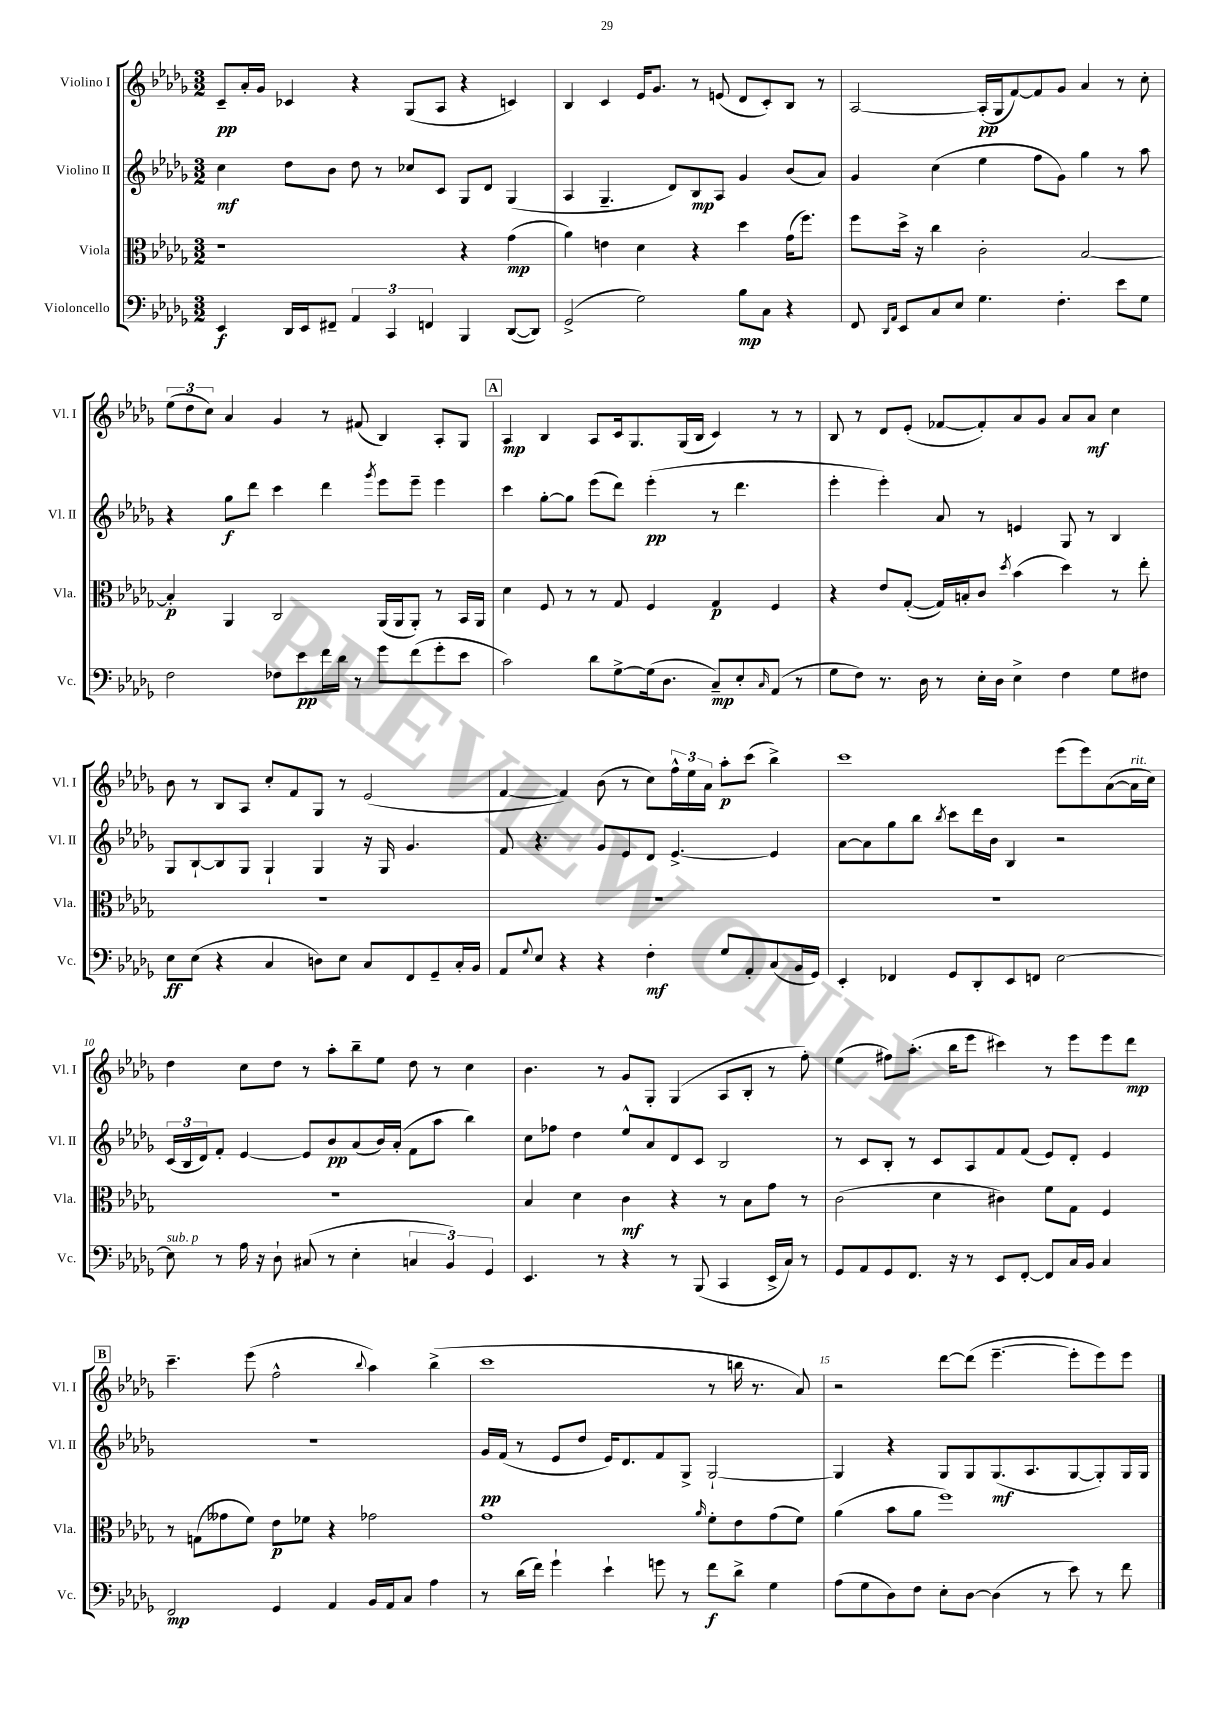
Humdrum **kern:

**kern	**kern	**kern	**kern
*staff4	*staff3	*staff2	*staff1
*clefF4	*clefC3	*clefG2	*clefG2
*k[b-e-a-d-g-]	*k[b-e-a-d-g-]	*k[b-e-a-d-g-]	*k[b-e-a-d-g-]
*M3/2	*M3/2	*M3/2	*M3/2
4EE-	1r	4cc	8c~
.	.	.	16a-'
.	.	.	16g-
16DD-	.	8dd-	4c-
16EE-	.	.	.
8FF#~	.	8b-	.
6AA-	.	8dd-	4r
.	.	8r	.
6CC	.	.	.
.	.	8cc-	(8G-
6FF	.	.	.
.	.	8c	8A-
4BBB-	4r	8G-	4r
.	.	8d-	.
([8DD-	(4g-	(4G-	4c)
8DD-])	.	.	.
=	=	=	=
(2GG-^	4a-)	4A-	4B-
.	4e	4.G-~	4c
2G-)	4d-	.	16e-
.	.	.	8.g-
.	.	8d-)	.
.	4r	8B-	8r
.	.	8A-	(8e
8B-	4dd-	4g-	8d-
8C	.	.	8c')
4r	(16g-	(8b-	8B-
.	8.ff)	.	.
.	.	8a-)	8r
=	=	=	=
8FF	8ff	4g-	[2A-
16qqDD-	.	.	.
16qqAA-	.	.	.
8EE-	16dd-^	.	.
.	16r	.	.
8C	4cc	(4cc	.
8E-	.	.	.
4.G-	2c'	4ee-	(16A-']
.	.	.	16G-
.	.	.	[8f)
.	.	8ff	8f]
4.F'	.	8g-)	8g-
.	[2B-	4gg-	4a-
8e-	.	8r	8r
8G-	.	8aa-	8cc'
=	=	=	=
2F	4B-']	4r	(12ee-
.	.	.	12dd-
.	.	.	12cc)
.	4AA-	8gg-	4a-
.	.	8ddd-	.
8F-	2C	4ccc	4g-
8e-	.	.	.
16f	.	4ddd-	8r
16d-	.	.	.
8r	.	.	(8f#
.	.	8qggg-	.
8g-	(16AA-	8eee-	4B-)
.	16AA-	.	.
(8f	8AA-')	8eee-~	.
8g-'	8r	4eee-	8A-'
8e-	16BB-	.	8G-
.	16AA-	.	.
=	=	=	=
2c)	4d-	4ccc	4A-
.	8F	[8gg-'	4B-
.	8r	8gg-]	.
8d-	8r	(8eee-	8A-
[8G-^	8G-	8ddd-)	16c
.	.	.	8.G-
(16G-]	4F	(4eee-'	.
8.D-	.	.	.
.	.	.	(16G-
.	.	.	16B-
8C~)	4G-	8r	4c)
8E-'	.	4.ddd-	.
16qqC	.	.	.
(8AA-	4F	.	8r
8r	.	.	8r
=	=	=	=
8G-	4r	4eee-'	8B-
8F)	.	.	8r
8.r	8e-	4eee-')	8d-
.	([8G-'	.	(8e-'
16D-	.	.	.
8r	16G-])	8a-	[8f-
.	16B'	.	.
16E-'	8c	8r	8f-'])
16D-	.	.	.
.	8qdd-	.	.
4E-^	(4b-	4e	8a-
.	.	.	8g-
4F	4dd-)	8G-	8a-
.	.	8r	8a-
8G-	8r	4B-	4cc
8F#	8ee-'	.	.
=	=	=	=
8E-	1.r	8G-	8b-
(8E-	.	[8B-`	8r
4r	.	8B-]	8B-
.	.	8G-	8A-
4C	.	4G-`	8cc'
.	.	.	8f
8D)	.	4G-	8G-
8E-	.	.	8r
8C	.	16r	(2e-
.	.	16G-	.
8FF	.	4.g-	.
8GG-~	.	.	.
16C'	.	.	.
16BB-	.	.	.
=	=	=	=
8AA-	1.r	8f	[4f
8qqG-	.	.	.
8E-	.	4.r	.
4r	.	.	4f])
4r	.	8g-	(8b-
.	.	8e-	8r
4F'	.	8d-	8cc)
.	.	[4.e-^	24ff^^
.	.	.	24ee-
.	.	.	24a-
8G-	.	.	8aa-'
8AA-'	.	.	(8ccc
(8C	.	4e-]	4bb-^)
16BB-	.	.	.
16GG-)	.	.	.
=	=	=	=
4EE-'	1.r	[8a-	1ccc
.	.	8a-]	.
4FF-	.	8gg-	.
.	.	8bb-	.
.	.	8qbb-	.
8GG-	.	8ccc	.
8DD-'	.	16ddd-	.
.	.	16b-	.
8EE-	.	4B-	.
8FF	.	.	.
[2E-	.	2r	(8eee-
.	.	.	8eee-)
.	.	.	([8a-
.	.	.	16a-]
.	.	.	16cc)
=	=	=	=
8E-]	1.r	(24c	4dd-
.	.	24B-	.
.	.	24d-)	.
8r	.	8f'	.
16A-	.	[4e-	8cc
16r	.	.	.
8D-`	.	.	8dd-
(8C#	.	8e-]	8r
8r	.	8b-	8aa-'
4E-'	.	(8a-	8bb-~
.	.	16b-)	8ee-
.	.	(16a-'	.
6C	.	8f	8dd-
.	.	8aa-	8r
6BB-)	.	.	.
.	.	4bb-)	4cc
6GG-	.	.	.
=	=	=	=
4.EE-	4B-	8cc	4.b-
.	.	8ff-	.
.	4d-	4dd-	.
8r	.	.	8r
4r	4c	8ee-^^	8g-
.	.	8a-	8G-'
8r	4r	8d-	(4G-
(8BBB-	.	8c	.
4CC	8r	2B-	8A-
.	8B-	.	8B-'
16EE-^	8g-	.	8r
16C)	.	.	.
8r	8r	.	8ff')
=	=	=	=
8GG-	(2c	8r	(4ee-
8AA-	.	8c	.
8GG-	.	8B-'	8ff#)
8.FF	.	8r	(8.aa-'
.	4d-	8c	.
16r	.	.	16bb-
8r	.	8A-	8eee-
8EE-	4c#)	8f	4ccc#)
[8FF'	.	(8f	.
8FF]	8f	8e-)	8r
16C	8G-	8d-'	8eee-
16BB-	.	.	.
4C	4F	4e-	8eee-
.	.	.	8ddd-
=	=	=	=
2FF	8r	1.r	4.ccc~
.	(8G	.	.
.	8g--	.	.
.	8f)	.	(8eee-
4GG-	8e-	.	2ff^^
.	8f-	.	.
4AA-	4r	.	.
.	.	.	8qqbb-
16BB-	2g-	.	4aa-)
16AA-	.	.	.
8C	.	.	.
4A-	.	.	(4bb-^
=	=	=	=
8r	1g-	16g-	1ccc
.	.	(16f	.
(16d-	.	8r	.
16f)	.	.	.
4g-`	.	8e-	.
.	.	8dd-	.
4e-`	.	16e-)	.
.	.	8.d-	.
8g	.	8f	.
8r	.	8G-^	.
.	16qqa-	.	.
8f	8f'	[2G-`	8r
8d-^	8e-	.	16bb
.	.	.	8.r
4G-	(8g-	.	.
.	8f)	.	8a-)
=	=	=	=
(8A-	(4a-	4G-]	2r
8G-	.	.	.
8D-)	8b-	4r	.
8F	8a-	.	.
8E-'	1ff)	8G-	[8ddd-
[8D-	.	8G-	(8ddd-]
(4D-]	.	(8.G-	[4.eee-~
.	.	8.A-	.
8r	.	.	.
8e-)	.	[8G-	8eee-']
8r	.	8G-'])	8eee-)
8f	.	16G-	8eee-
.	.	16G-	.
==	==	==	==
*-	*-	*-	*-
